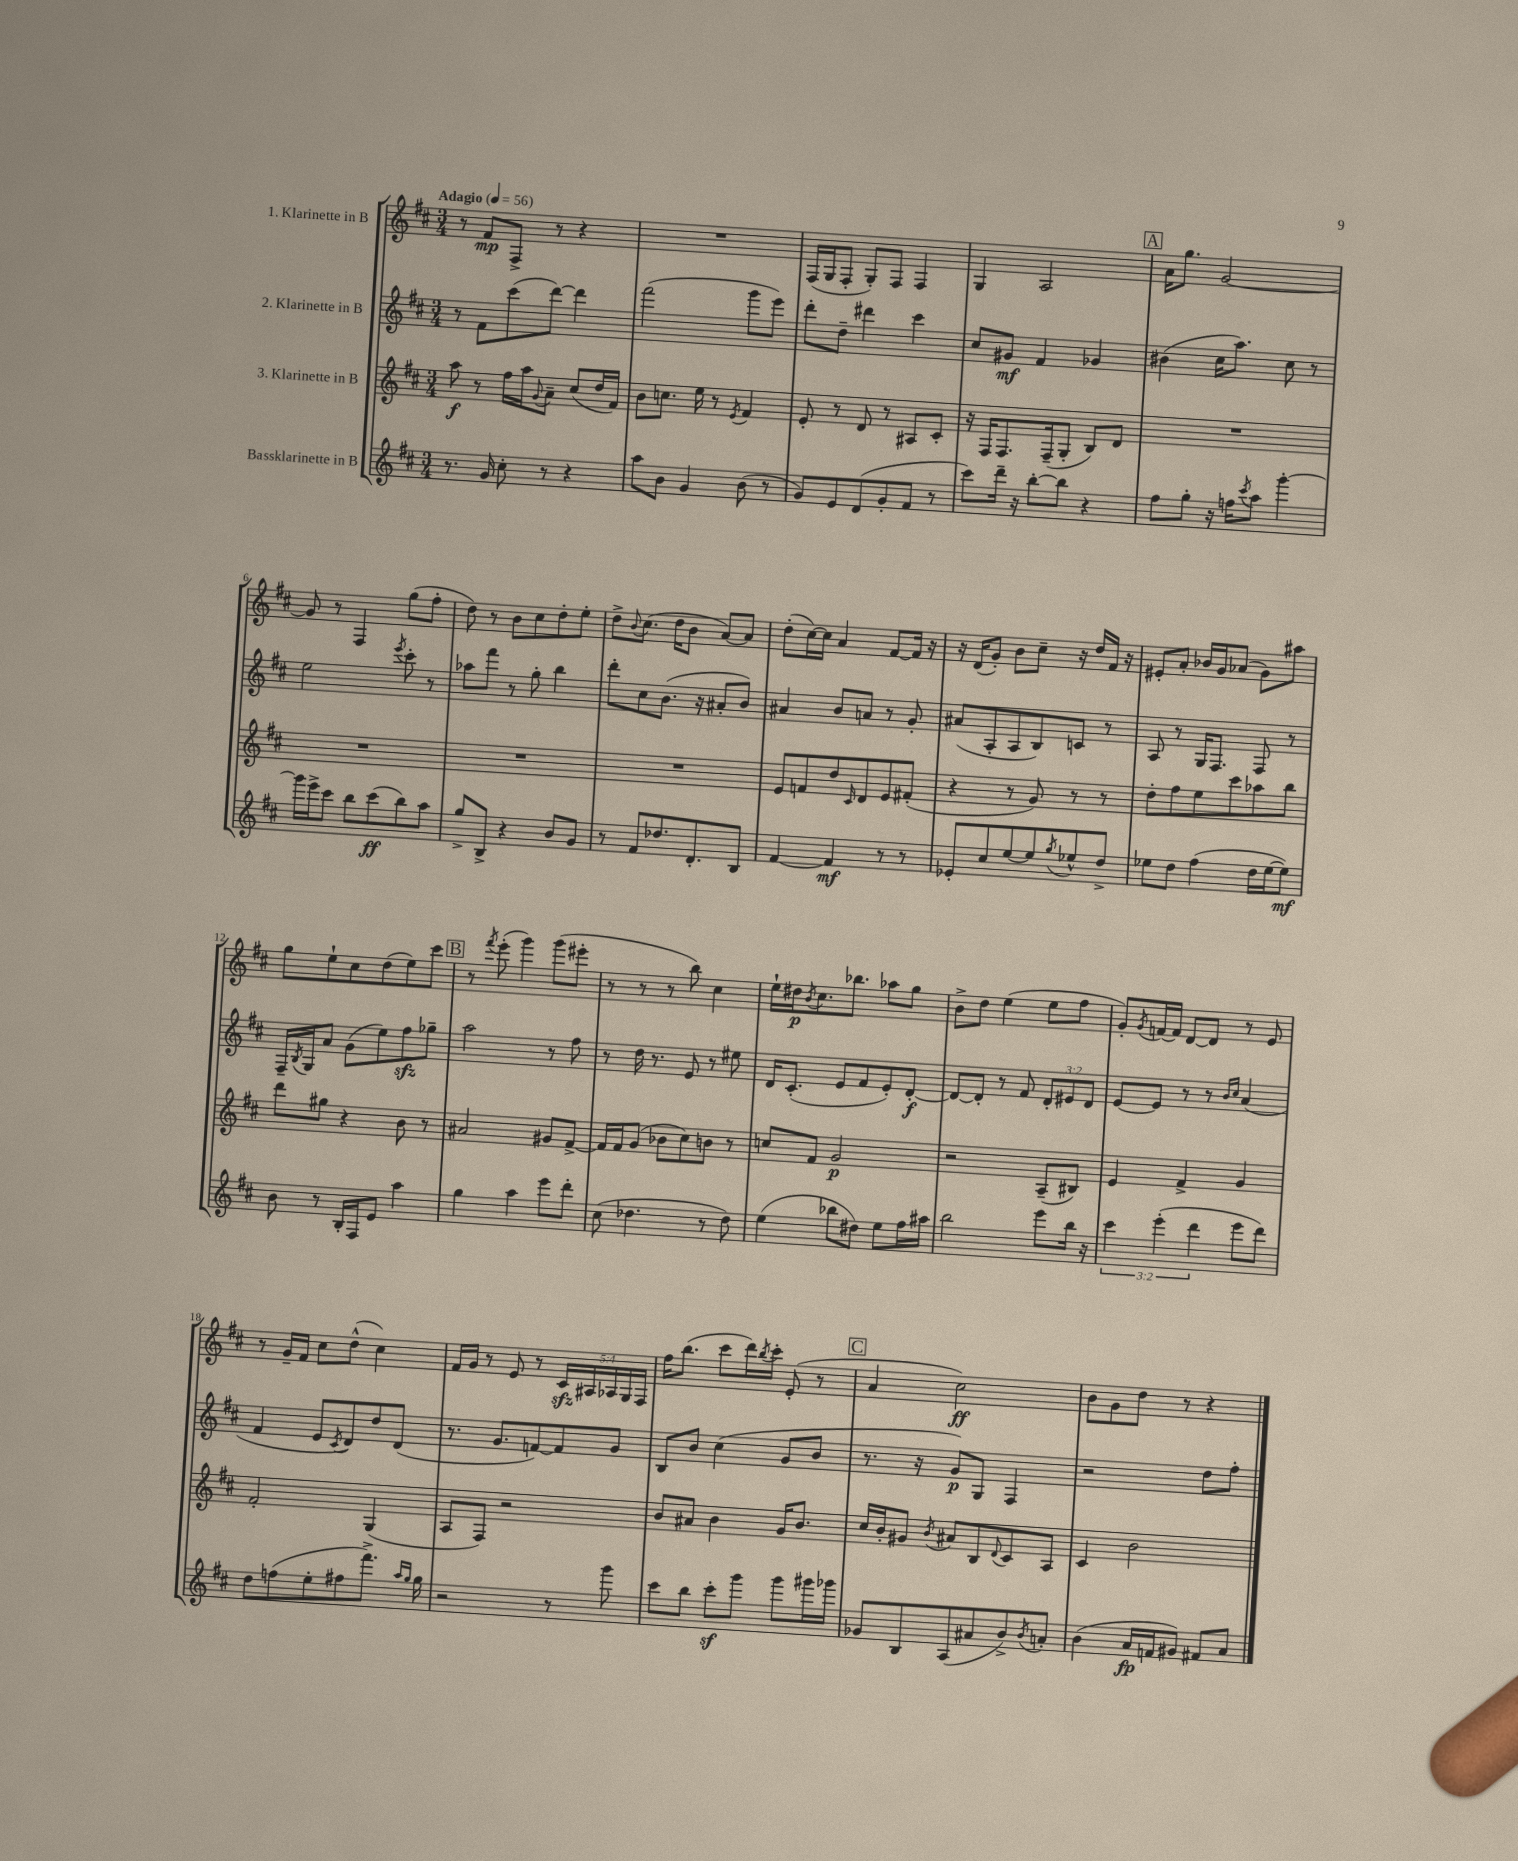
<<
\new StaffGroup <<
\new Staff = "s0" \with { instrumentName = "1. Klarinette in B" } {
    \clef treble \key d \major \numericTimeSignature \time 3/4 \override Staff.TupletNumber.text = #tuplet-number::calc-fraction-text \tempo "Adagio" 4 = 56
    r8 fis'8\mp fis8-> r8 r4 |
    R2. |
    fis16( g16 fis8-. g8-.) fis8 fis4 |
    g4 a2 |
    \mark \markup { \box "A" } a'16 g''8. g'2~ |
    g'8 r8 fis4 g''8( fis''8-. |
    d''8) r8 b'8 cis''8 d''8-. e''8-. |
    d''8-> \appoggiatura { b'8 } cis''8.( d''16 b'8 a'8~) a'8 |
    d''8-.( cis''16~) cis''16 a'4 fis'8~ fis'16 r16 |
    r16 d'16( g'8-.) b'8 cis''8-- r16 d''16 fis'16 r16 |
    eis'8-. a'8-. bes'16 g'16 aes'8( g'8) ais''8 |
    g''8 e''8-! cis''8 d''8( e''8) cis'''8 |
    \mark \markup { \box "B" } r8 \acciaccatura { fis'''8 } e'''8-.( g'''4) g'''8( eis'''8-. |
    r8 r8 r8 b''8) cis''4 |
    e''16-! dis''16\p \acciaccatura { b'8 } cis''8. bes''8. aes''8 g''8 |
    b'8-> d''8 e''4( e''8 fis''8 |
    g'8-.) \acciaccatura { g'8 } f'16~ f'16 d'8~ d'8 r8 e'8 |
    r8 g'16-- fis'16 cis''8 d''8-^( cis''4) |
    fis'16 g'16 r8 e'8 r8 \tuplet 5/4 { cis'16\sfz ais16 aes16 g16 fis16 } |
    fis''16 b''8.( cis'''8 d'''16) \acciaccatura { b''8 } cis'''16-. e'8-.( r8 |
    \mark \markup { \box "C" } a'4 cis''2\ff) |
    b'8 g'8 d''8 r8 r4 \bar "|." |
}
\new Staff = "s1" \with { instrumentName = "2. Klarinette in B" } {
    \clef treble \key d \major \numericTimeSignature \time 3/4 \override Staff.TupletNumber.text = #tuplet-number::calc-fraction-text
    r8 fis'8 cis'''8( d'''8~) d'''4 |
    fis'''2( g'''8 e'''8) |
    d'''8-. d''8-- dis'''4 cis'''4 |
    cis''8 gis'8\mf fis'4 ges'4 |
    \mark \markup { \box "A" } bis'4( cis''16 a''8.) cis''8 r8 |
    e''2 \acciaccatura { e'''8 } cis'''8-. r8 |
    aes''8 fis'''8 r8 g''8-. b''4 |
    d'''8-. cis''8 b'8.( r16 ais'8-. b'8) |
    ais'4 b'8 a'8 r8 g'8-. |
    ais'8( a8-. a8 b8) c'8 r8 |
    a8 r8 g16 fis8. fis8 r8 |
    fis16-- \acciaccatura { b8 } g16 a'8 g'8( e''8) fis''8\sfz ges''8-- |
    \mark \markup { \box "B" } a''2 r8 fis''8 |
    r8 d''16 r8. e'8 r8 eis''8 |
    d'16 cis'8.-.( e'8 fis'8 e'8-.) d'8~-.\f |
    d'8~ d'8-. r8 fis'8 \tuplet 3/2 { d'8-. eis'8 d'8 } |
    e'8~ e'8 r8 r8 \grace { b'16 cis''16 } a'4( |
    fis'4 e'8 \acciaccatura { cis'8 } d'8) d''8 d'8( |
    r8. g'8. f'8~) f'8 g'8 |
    b8 b'8 cis''4( g'8 b'8 |
    \mark \markup { \box "C" } r8. r16 g'8\p) g8 fis4 |
    r2 d''8 fis''8-. \bar "|." |
}
\new Staff = "s2" \with { instrumentName = "3. Klarinette in B" } {
    \clef treble \key d \major \numericTimeSignature \time 3/4
    a''8\f r8 fis''16 a''16 \appoggiatura { g'8 } a'8-- cis''8( d''16 fis'16) |
    b'8 c''8. e''16 r8 \acciaccatura { e'8 } fis'4 |
    e'8-. r8 d'8 r8 ais8 cis'8-. |
    r16 fis16 fis8. fis16--( g8-. b8) d'8 |
    \mark \markup { \box "A" } R2. |
    R2. |
    R2. |
    R2. |
    e'8 f'8 d''8 \grace { cis'16 } d'8 e'8 fis'8-.( |
    r4 r8 g'8) r8 r8 |
    d''8-. fis''8 e''8 cis'''8 aes''8 b''8 |
    d'''8 gis''8 r4 b'8 r8 |
    \mark \markup { \box "B" } ais'2 gis'8 fis'8~-> |
    fis'16 fis'16 g'8( bes'8 cis''8) b'8 r8 |
    c''8 fis'8 g'2\p |
    r2 a8--( bis8) |
    e'4 fis'4-> g'4 |
    fis'2-. g4( |
    a8 fis8) r2 |
    b'8 ais'8 b'4 g'16 b'8. |
    \mark \markup { \box "C" } cis''16 b'16-. gis'8 \acciaccatura { b'8 } ais'8 b8 \appoggiatura { d'8 } cis'8 a8 |
    cis'4 b'2 \bar "|." |
}
\new Staff = "s3" \with { instrumentName = "Bassklarinette in B" } {
    \clef treble \key d \major \numericTimeSignature \time 3/4 \override Staff.TupletNumber.text = #tuplet-number::calc-fraction-text
    r8. g'16 cis''8-. r8 r4 |
    a''8 b'8 g'4 b'8( r8 |
    g'8) e'8 d'8( g'8-. fis'8 r8 |
    cis'''8) d'''16-- r16 b''8~-. b''8 r4 |
    \mark \markup { \box "A" } fis''8 g''8-. r16 f''16 \acciaccatura { cis'''8 } a''8 g'''4~-. |
    g'''16 e'''16-> cis'''8 b''8 cis'''8\ff( b''8) a''8 |
    g''8-> b8-> r4 b'8 g'8 |
    r8 fis'8 des''8. d'8.-. b8 |
    fis'4~ fis'4\mf r8 r8 |
    ees'8-. cis''8 e''8~ e''8 \acciaccatura { g''8 } ees''8-^ d''8-> |
    ees''8 d''8 fis''4( d''16 ees''16~ ees''8\mf) |
    b'8 r8 b16-. fis16 e'8 a''4 |
    \mark \markup { \box "B" } g''4 a''4 e'''8 d'''8-. |
    cis''8( des''4. r8 des''8) |
    e''4( bes''8 dis''8) e''8 fis''16 ais''16 |
    b''2 e'''8 b''16 r16 |
    \tuplet 3/2 { cis'''4 e'''4-.( d'''4 } e'''8 d'''8) |
    d''8 f''8( e''8-. fis''8 fis'''8.->) \grace { a''16 g''16 } g''16 |
    r2 r8 g'''8 |
    cis'''8 b''8 cis'''8-.\sf g'''8 g'''8 gis'''16 ges'''16 |
    \mark \markup { \box "C" } ges'8 b8 a8( ais'8 b'8->) \acciaccatura { b'8 } a'8-. |
    b'4( a'16\fp f'16 gis'8) fis'8 a'8 \bar "|." |
}
>>
>>
